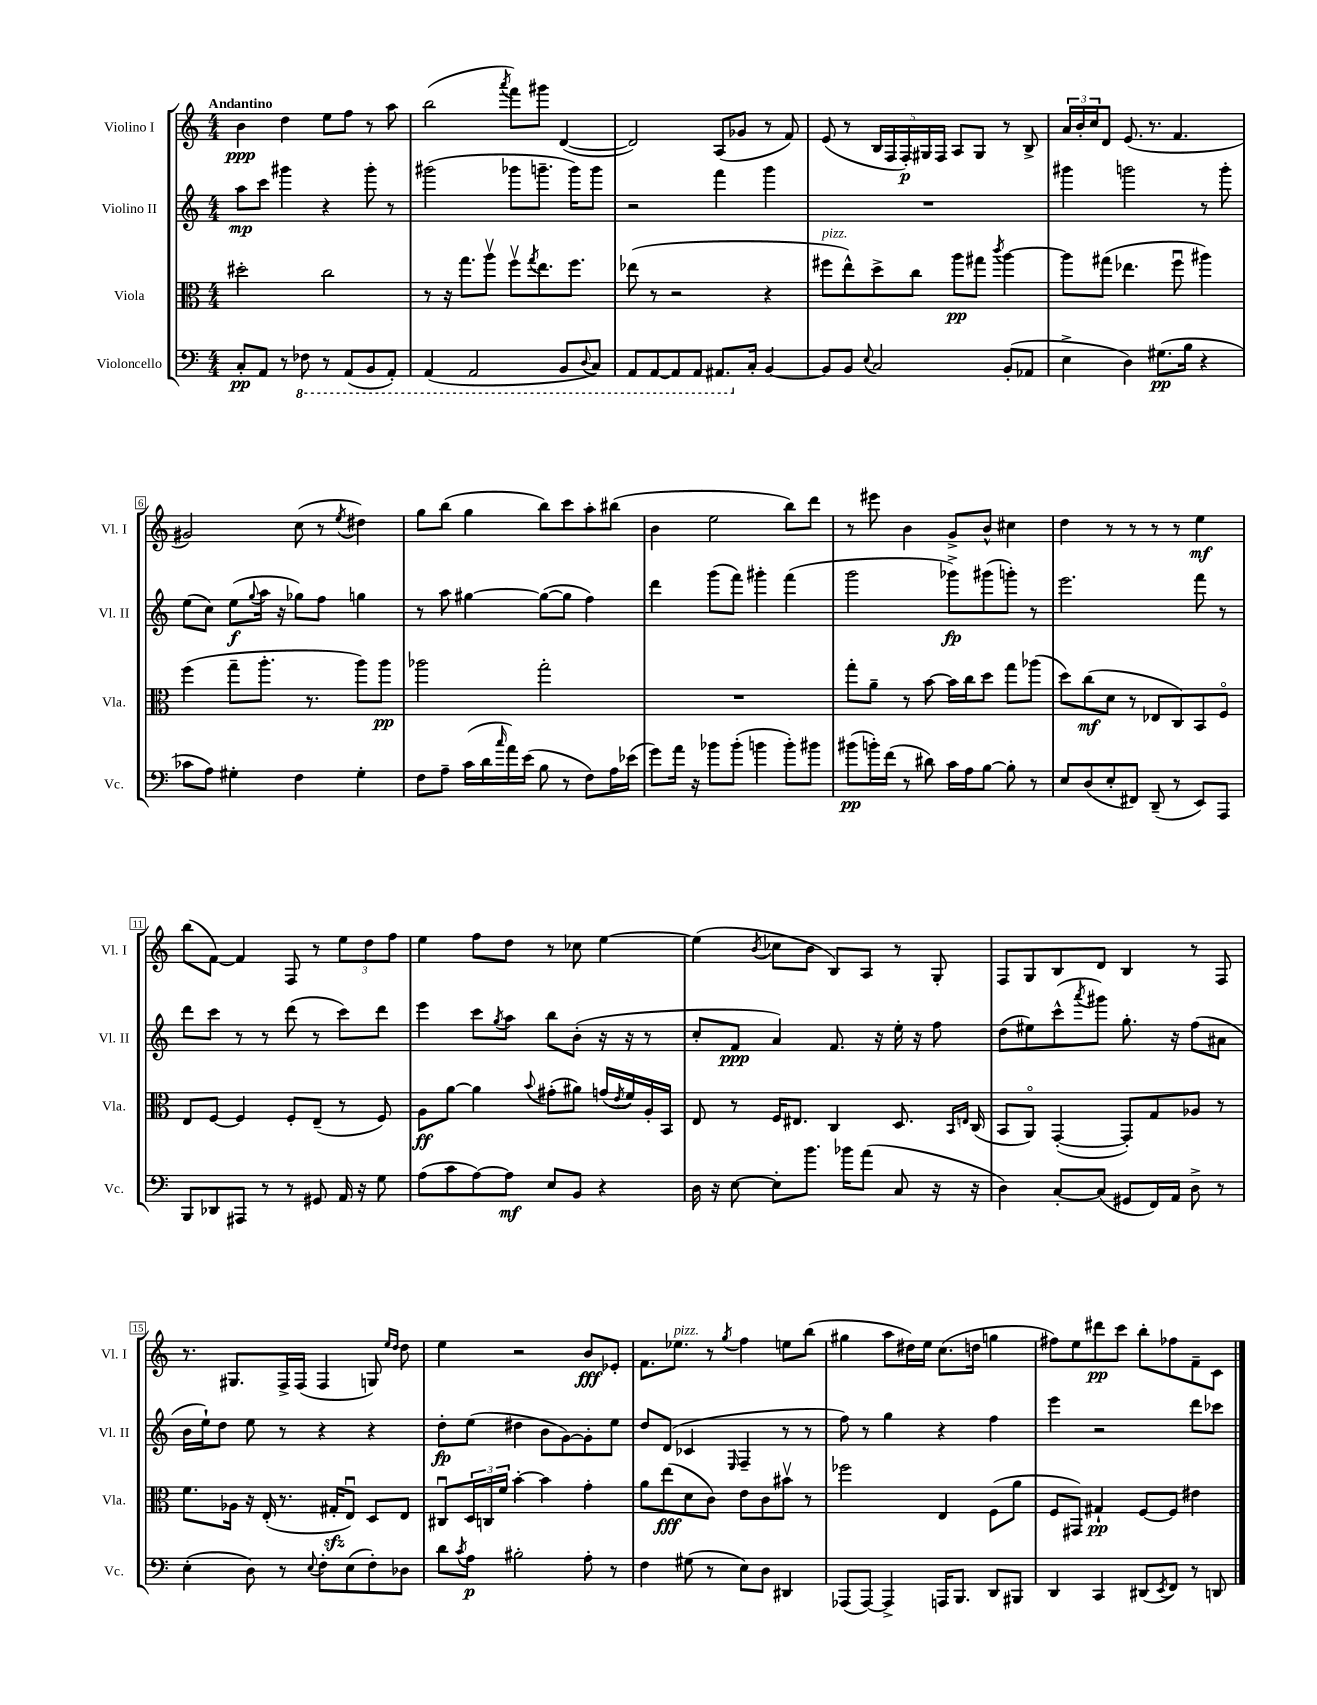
<<
\new StaffGroup <<
\new Staff = "s0" \with { instrumentName = "Violino I" shortInstrumentName = "Vl. I" } {
    \clef treble \key c \major \numericTimeSignature \time 4/4 \tempo "Andantino"
    b'4\ppp d''4 e''8 f''8 r8 a''8 |
    b''2( \acciaccatura { a'''8 } f'''8) gis'''8 d'4~( |
    d'2) a8( ges'8 r8 f'8) |
    e'8( r8 \tuplet 5/4 { b16 f16 f16-.\p) gis16 f16 } a8 gis8 r8 b8-> |
    \tuplet 3/2 { a'16 b'16-. c''16 } d'8 e'8.( r8. f'4. |
    gis'2) c''8( r8 \acciaccatura { e''8 } dis''4) |
    g''8 b''8( g''4 b''8) c'''8 a''8-. bis''8( |
    b'4 e''2 b''8) d'''8 |
    r8 eis'''8 b'4 g'8-> b'8-^ cis''4 |
    d''4 r8 r8 r8 r8 e''4\mf |
    b''8( f'8~) f'4 f8 r8 \tuplet 3/2 { e''8 d''8 f''8 } |
    e''4 f''8 d''8 r8 ces''8 e''4~ |
    e''4( \acciaccatura { b'8 } ces''8 b'8 b8) a8 r8 g8-. |
    f8 g8 b8 d'8 b4 r8 f8 |
    r8. gis8. f16-> f16( f4 g8) \grace { e''16 d''16 } d''8 |
    e''4 r2 b'8\fff ees'8-. |
    f'8. ees''8.^\markup { \italic "pizz." } r8 \acciaccatura { g''8 } f''4 e''8 b''8( |
    gis''4 a''8 dis''16) e''16 c''8.( d''16 g''4 |
    fis''8) e''8 dis'''8\pp c'''8 b''8-. fes''8 f'8-- c'8 \bar "|." |
}
\new Staff = "s1" \with { instrumentName = "Violino II" shortInstrumentName = "Vl. II" } {
    \clef treble \key c \major \numericTimeSignature \time 4/4
    a''8\mp c'''8 gis'''4 r4 gis'''8-. r8 |
    gis'''2( ges'''8 g'''8.-- g'''16) g'''8 |
    r2 f'''4 g'''4 |
    R1 |
    gis'''4 g'''2 r8 g'''8-. |
    e''8( c''8) e''8\f( \appoggiatura { g''8 } a''16 r16 ges''8) f''8 g''4 |
    r8 a''8 gis''4~ gis''8~( gis''8 f''4) |
    d'''4 g'''8( f'''8) gis'''4-. f'''4( |
    g'''2 ges'''8->\fp) gis'''8( g'''8-.) r8 |
    e'''2. f'''8 r8 |
    d'''8 c'''8 r8 r8 d'''8( r8 c'''8) d'''8 |
    e'''4 c'''8 \acciaccatura { g''8 } a''8 b''8 b'8-.( r16 r16 r8 |
    c''8-. f'8\ppp a'4) f'8. r16 e''16-. r16 f''8 |
    d''8( eis''8) c'''8-^( \acciaccatura { a'''8 } gis'''8) g''8.-. r16 f''8( ais'8 |
    b'16 e''16-!) d''8 e''8 r8 r4 r4 |
    d''8-.\fp e''8( dis''4 b'8 g'8~) g'8-. e''8 |
    d''8 d'8( ces'4 \grace { e16 } f4-- r8 r8 |
    f''8) r8 g''4 r4 f''4 |
    e'''4 r2 d'''8 ces'''8 \bar "|." |
}
\new Staff = "s2" \with { instrumentName = "Viola" shortInstrumentName = "Vla." } {
    \clef alto \key c \major \numericTimeSignature \time 4/4
    dis''2-. c''2 |
    r8 r16 g''8. a''8\upbow f''8\upbow \acciaccatura { g''8 } e''8. f''8. |
    ees''8( r8 r2 r4 |
    fis''8^\markup { \italic "pizz." } e''8-^) d''8-> c''8 a''8\pp gis''8 \acciaccatura { c'''8 } a''4~ |
    a''8 gis''8( ees''4. f''8\downbow ais''4) |
    f''4( g''8-- a''8.-. r8. a''8) a''8\pp |
    aes''2 g''2-. |
    R1 |
    g''8-. a'8-- r8 b'8~ b'16 c''16 d''8 g''8 aes''8( |
    d''8) c''8\mf( d'8 r8 ees8 c8) b,8 f8\flageolet |
    e8 f8~ f4 f8-. e8--( r8 f8) |
    a8\ff a'8~ a'4 \appoggiatura { b'8 } gis'8-.( ais'8) g'16( \acciaccatura { e'8 } f'16) a16-. b,16 |
    e8 r8 f16 eis8. c4 d8. \grace { b,16 e16 } c16( |
    b,8 a,8\flageolet) g,4~-.( g,8-.) g8 aes8 r8 |
    f'8. aes16 r16 e16-.( r8. gis16-.\sfz e8\downbow) d8 e8 |
    cis8\downbow \tuplet 3/2 { d16 c16 f'16 } b'4~-. b'4 g'4-. |
    a'8 e''8\fff( d'8 c'8) e'8 c'8 bis'8\upbow r8 |
    fes''2 e4 f8( a'8 |
    f8 gis,8) gis4-!\pp f8~ f8 eis'4 \bar "|." |
}
\new Staff = "s3" \with { instrumentName = "Violoncello" shortInstrumentName = "Vc." } {
    \clef bass \key c \major \numericTimeSignature \time 4/4
    c8-.\pp a,8 r8 \ottava #-1 fes,8 r8 a,,8( b,,8 a,,8-.) |
    a,,4( a,,2 b,,8 \appoggiatura { d,8 } c,8) |
    a,,8 a,,8~ a,,8 a,,8 ais,,8. \ottava #0 c16-. b,4~ |
    b,8 b,8 \appoggiatura { e8 } c2 b,8-.( aes,8 |
    e4-> d4) gis8.\pp( b16 r4 |
    ces'8 a8) gis4-. f4 gis4-. |
    f8 a8-- c'16( d'16 \grace { c''16 } a'16) e'16( b8 r8 f8) a16 ees'16( |
    g'8) a'16 r16 bes'8 bes'8-.( b'4 b'8-.) bis'8 |
    bis'8\pp( b'16-.) f'16( r8 dis'8) c'16 a16 b8~ b8-. r8 |
    e8 d8( e8-. fis,8) d,8--( r8 e,8) a,,8 |
    b,,8 des,8 ais,,8 r8 r8 gis,8 a,16 r16 g8 |
    a8( c'8 a8~) a8\mf e8 b,8 r4 |
    d16 r16 e8~ e8-. b'8. bes'16 a'8( c8 r16 r16 |
    d4) c8~-. c8( gis,8 f,16) a,16 d8-> r8 |
    e4-.( d8) r8 \appoggiatura { e8 } f8-. e8( f8-.) des8 |
    d'8 \acciaccatura { c'8 } a8\p bis2-. a8-. r8 |
    f4 gis8( r8 e8) d8 dis,4 |
    aes,,8( aes,,8~) aes,,4-> a,,16 b,,8. d,8 bis,,8 |
    d,4 c,4 dis,8( \acciaccatura { e,8 } f,8) r8 d,8 \bar "|." |
}
>>
>>
\layout { \context { \Score \override BarNumber.stencil = #(make-stencil-boxer 0.1 0.3 ly:text-interface::print) } }
